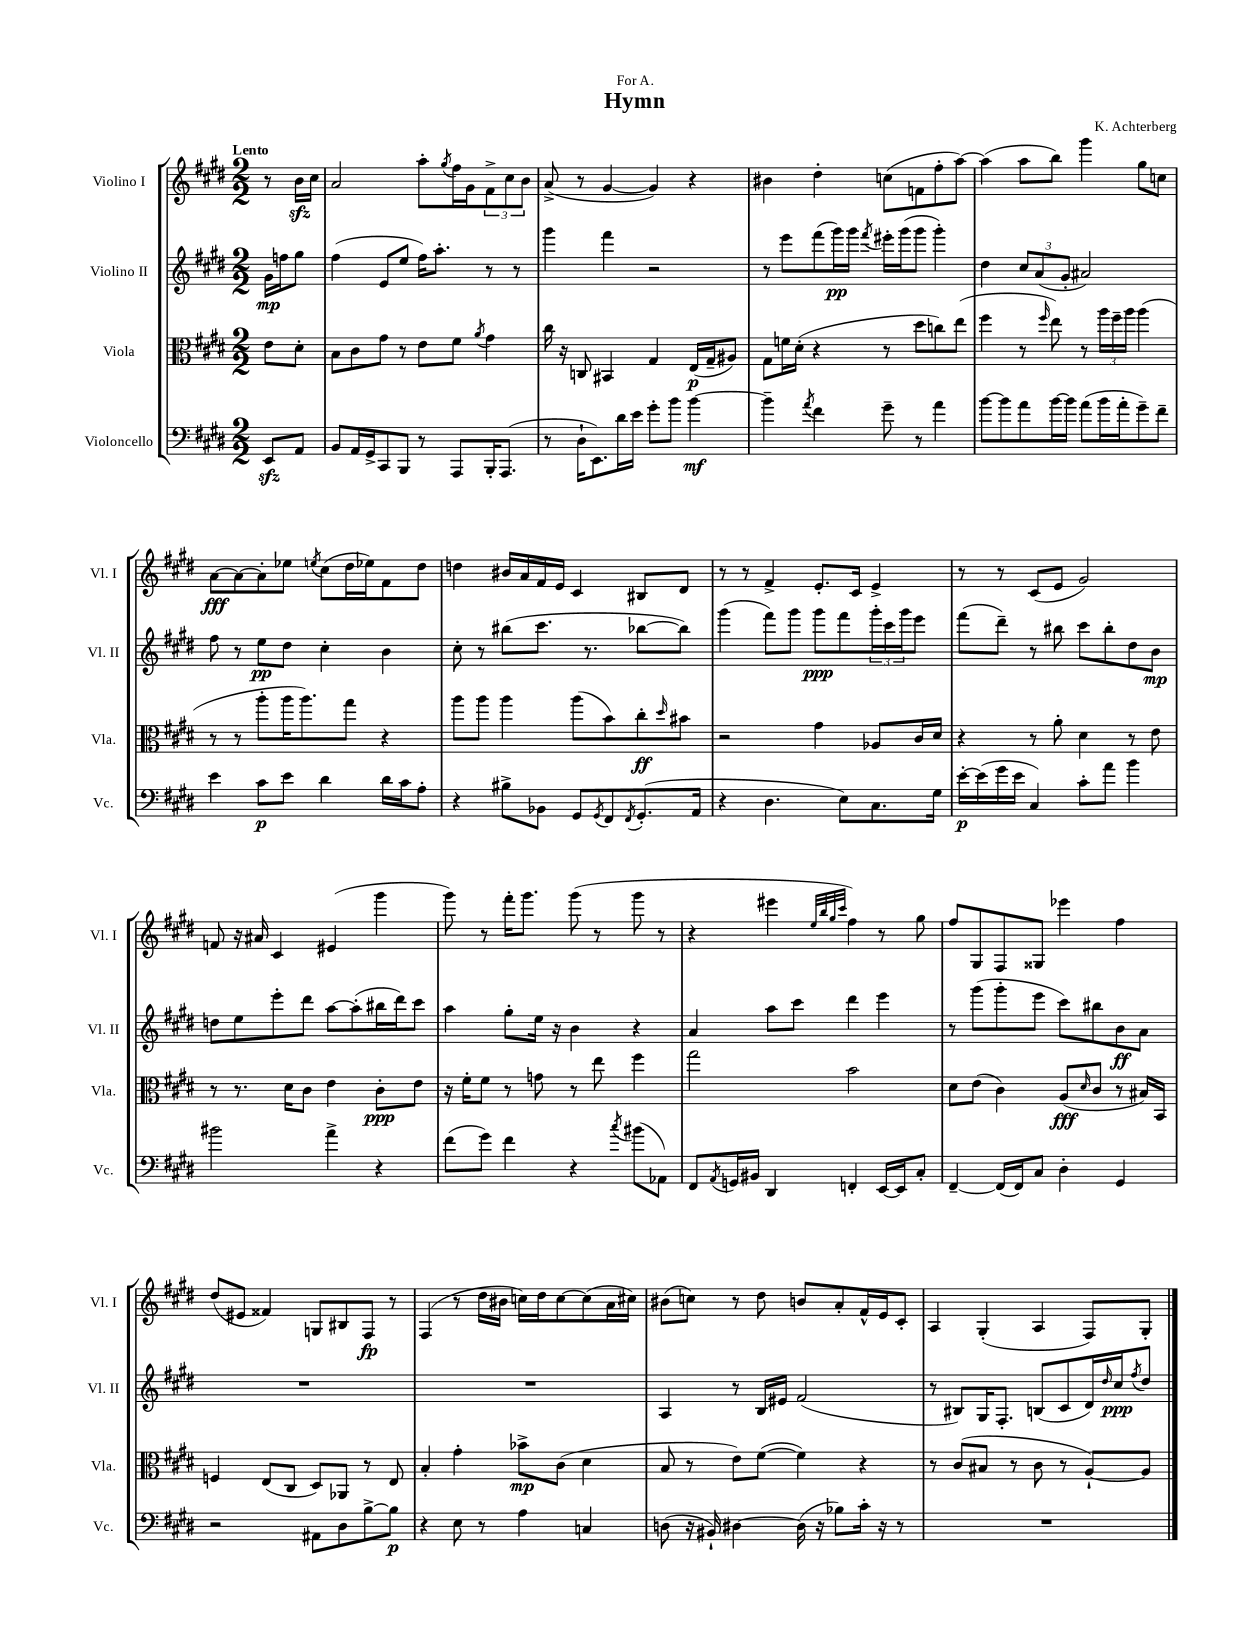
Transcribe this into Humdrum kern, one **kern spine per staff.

**kern	**dynam	**kern	**dynam	**kern	**dynam	**kern	**dynam
*part4	*part4	*part3	*part3	*part2	*part2	*part1	*part1
*staff4	*staff4	*staff3	*staff3	*staff2	*staff2	*staff1	*staff1
*I"Violoncello	*	*I"Viola	*	*I"Violino II	*	*I"Violino I	*
*I'Vc.	*	*I'Vla.	*	*I'Vl. II	*	*I'Vl. I	*
*clefF4	*	*clefC3	*	*clefG2	*	*clefG2	*
*k[f#c#g#d#]	*	*k[f#c#g#d#]	*	*k[f#c#g#d#]	*	*k[f#c#g#d#]	*
*M2/2	*	*M2/2	*	*M2/2	*	*M2/2	*
=	=	=	=	=	=	=	=
!	!	!	!	!	!	!LO:TX:a:B:t=Lento	!
8EEzz/L	.	8e\L	.	16g#\LL	mp	8r	.
.	.	.	.	16ffn\J	.	.	.
8AA/J	.	8d#'\J	.	8gg#\J	.	16bzz\LL	.
.	.	.	.	.	.	16cc#\JJ	.
=1	=1	=1	=1	=1	=1	=1	=1
8BB/L	.	8B\L	.	(4ff#\	.	2a/	.
16AA/L	.	8c#\	.	.	.	.	.
16GG#^/J	.	.	.	.	.	.	.
8CC#/	.	8g#\J	.	8e/L	.	.	.
8BBB/J	.	8r	.	8ee/J	.	.	.
8r	.	8e\L	.	16ff#\KL)	.	8aa'\L	.
.	.	.	.	8.aa'\J	.	.	.
.	.	.	.	.	.	8qgg#/	.
8AAA/L	.	8f#\J	.	.	.	16ff#\L	.
.	.	.	.	.	.	16g#\J	.
.	.	8qa/	.	.	.	.	.
16BBB'/K	.	4g#\	.	8r	.	12f#^\	.
(8.AAA/J	.	.	.	.	.	.	.
.	.	.	.	.	.	12cc#\	.
.	.	.	.	8r	.	.	.
.	.	.	.	.	.	12b\J	.
=2	=2	=2	=2	=2	=2	=2	=2
8r	.	16cc#\	.	4ggg#\	.	(8a^/	.
.	.	16r	.	.	.	.	.
16D#`\KL	.	8Cn/	.	.	.	8r	.
8.EE\)	.	.	.	.	.	.	.
.	.	4BB#X/	.	4fff#\	.	[4g#/	.
16d#\L	.	.	.	.	.	.	.
16e\JJ	.	.	.	.	.	.	.
8g#'\L	.	4G#/	.	2r	.	4g#/])	.
8b\J	.	.	.	.	.	.	.
[4b\	mf	(16E/LL	p	.	.	4r	.
.	.	16G#~/J	.	.	.	.	.
.	.	8A#X/J)	.	.	.	.	.
=3	=3	=3	=3	=3	=3	=3	=3
4b~\]	.	8G#\L	.	8r	.	4b#X\	.
.	.	16fn\L	.	8eee\L	.	.	.
.	.	(16d#'\JJ	.	.	.	.	.
8qa/	.	.	.	.	.	.	.
4f#\	.	4r	.	(8fff#\	.	4dd#'\	.
.	.	.	.	16ggg#\L)	pp	.	.
.	.	.	.	16ggg#\JJ	.	.	.
.	.	.	.	8qfff#/	.	.	.
8g#~\	.	8r	.	16eee#X'\LL	.	(8ccn\L	.
.	.	.	.	(16ggg#\J	.	.	.
8r	.	8dd#\L	.	8ggg#\J	.	8fn\	.
4a\	.	8ccn\)	.	4ggg#'\)	.	8ff#'\	.
.	.	(8ee\J	.	.	.	[8aa\J)	.
=4	=4	=4	=4	=4	=4	=4	=4
[8b\L	.	4ff#\	.	4dd#\	.	(4aa\]	.
8b\]	.	.	.	.	.	.	.
8a\	.	8r	.	12cc#/L	.	8aa\L	.
.	.	.	.	(12a/	.	.	.
.	.	16qqff#/	.	.	.	.	.
[16b\L	.	8ee\)	.	.	.	8bb\J)	.
.	.	.	.	12g#'/J	.	.	.
16b\JJ]	.	.	.	.	.	.	.
(8a\L	.	8r	.	2a#X/)	.	4ggg#\	.
16b\L	.	24aa\LL	.	.	.	.	.
.	.	24ff#~\	.	.	.	.	.
16a'\J	.	.	.	.	.	.	.
.	.	24aa\JJ	.	.	.	.	.
8g#~\)	.	(4aa\	.	.	.	8gg#\L	.
8f#~\J	.	.	.	.	.	8ccn\J	.
!!LO:LB:g=z
=5	=5	=5	=5	=5	=5	=5	=5
4e\	.	8r	.	8ff#\	.	[8a\L	fff
.	.	8r	.	8r	.	8a\_	.
8c#\L	p	8aa'\L	.	8ee\L	pp	8a'\]	.
8e\J	.	16aa\K	.	8dd#\J	.	8ee-X\J	.
.	.	8.aa\)	.	.	.	.	.
.	.	.	.	.	.	8qeen/	.
4d#\	.	.	.	4cc#'\	.	(8cc#\L	.
.	.	8gg#\J	.	.	.	16dd#\L	.
.	.	.	.	.	.	16ee-X\J)	.
16d#\LL	.	4r	.	4b\	.	8f#\	.
16c#\J	.	.	.	.	.	.	.
8A'\J	.	.	.	.	.	8dd#\J	.
=6	=6	=6	=6	=6	=6	=6	=6
4r	.	8aa\L	.	8cc#'\	.	4ddn\	.
.	.	8aa\J	.	8r	.	.	.
8B#X^\L	.	4aa\	.	(8bb#X\L	.	16b#X/LL	.
.	.	.	.	.	.	16a/	.
8BB-X\J	.	.	.	8.ccc#\J	.	16f#/	.
.	.	.	.	.	.	16e/JJ	.
8GG#/L	.	(8aa\L	.	.	.	4c#/	.
.	.	.	.	8.r	.	.	.
8qGG#/	.	.	.	.	.	.	.
8FF#/	.	8b\)	.	.	.	.	.
8qFF#/	.	.	.	.	.	.	.
(8.GG#'/	.	8cc#'\	ff	[8bb-X\L	.	8B#X/L	.
.	.	16qqdd#/	.	.	.	.	.
.	.	8b#X\J	.	8bb-\J])	.	8d#/J	.
16AA/Jk	.	.	.	.	.	.	.
=7	=7	=7	=7	=7	=7	=7	=7
4r	.	2r	.	(4ggg#\	.	8r	.
.	.	.	.	.	.	8r	.
4.D#\	.	.	.	8fff#\L)	.	4f#^/	.
.	.	.	.	8ggg#\J	.	.	.
.	.	4g#\	.	8ggg#\L	ppp	8.e'/L	.
8E\L)	.	.	.	8fff#\	.	.	.
.	.	.	.	.	.	16c#/Jk	.
8.C#\	.	8A-X/L	.	24ggg#'\L	.	4e^/	.
.	.	.	.	24ccc#\	.	.	.
.	.	.	.	24ggg#\J	.	.	.
.	.	16c#/L	.	8eee\J	.	.	.
16G#\Jk	.	16d#/JJ	.	.	.	.	.
=8	=8	=8	=8	=8	=8	=8	=8
[16e'\LL	p	4r	.	(8fff#\L	.	8r	.
(16e\]	.	.	.	.	.	.	.
16g#\	.	.	.	8ddd#~\J)	.	8r	.
16e\JJ	.	.	.	.	.	.	.
4C#/)	.	8r	.	8r	.	(8c#/L	.
.	.	8a'\	.	8bb#X\	.	8e/J	.
8c#'\L	.	4d#\	.	8ccc#\L	.	2g#/)	.
8a\J	.	.	.	8bb#'\	.	.	.
4b\	.	8r	.	8dd#\	.	.	.
.	.	8e\	.	8b\J	mp	.	.
!!LO:LB:g=z
=9	=9	=9	=9	=9	=9	=9	=9
2b#X\	.	8r	.	8ddn\L	.	8fn/	.
.	.	8.r	.	8ee\	.	16r	.
.	.	.	.	.	.	16a#X/	.
.	.	.	.	8eee'\	.	4c#/	.
.	.	16d#\KL	.	.	.	.	.
.	.	8c#\J	.	8ddd#\J	.	.	.
4a^\	.	4e\	.	[8aa\L	.	(4e#X/	.
.	.	.	.	(8aa'\]	.	.	.
4r	.	8c#'\L	ppp	16bb#X\L	.	4ggg#\	.
.	.	.	.	16ddd#\J)	.	.	.
.	.	8e\J	.	8ccc#\J	.	.	.
=10	=10	=10	=10	=10	=10	=10	=10
(8f#\L	.	16r	.	4aa\	.	8ggg#\)	.
.	.	16f#'\KL	.	.	.	.	.
8g#\J)	.	8f#\J	.	.	.	8r	.
4f#\	.	8r	.	8gg#'\L	.	16fff#'\KL	.
.	.	.	.	.	.	8.ggg#\J	.
.	.	8gn\	.	16ee\Jk	.	.	.
.	.	.	.	16r	.	.	.
4r	.	8r	.	4b\	.	(8ggg#\	.
.	.	8ee\	.	.	.	8r	.
8qcc#/	.	.	.	.	.	.	.
(8b#X\L	.	4ff#\	.	4r	.	8ggg#\	.
8AA-X\J)	.	.	.	.	.	8r	.
=11	=11	=11	=11	=11	=11	=11	=11
8FF#/L	.	2gg#\	.	4a/	.	4r	.
8qAA/	.	.	.	.	.	.	.
16GGn/L	.	.	.	.	.	.	.
16BB#X/JJ	.	.	.	.	.	.	.
4DD#/	.	.	.	8aa\L	.	4eee#X\	.
.	.	.	.	8ccc#\J	.	.	.
.	.	.	.	.	.	32qqee/LLL	.
.	.	.	.	.	.	32qqbb/	.
.	.	.	.	.	.	32qqgg#/	.
.	.	.	.	.	.	32qqccc#/JJJ	.
4FFn'/	.	2b\	.	4ddd#\	.	4ff#\)	.
[16EE/LL	.	.	.	4eee\	.	8r	.
16EE/J]	.	.	.	.	.	.	.
8C#'/J	.	.	.	.	.	8gg#\	.
=12	=12	=12	=12	=12	=12	=12	=12
[4FF#~/	.	8d#\L	.	8r	.	8ff#/L	.
.	.	(8e\J	.	(8ggg#\L	.	8G#/	.
(16FF#/LL]	.	4c#\)	.	8ggg#'\	.	8F#/	.
16FF#/J)	.	.	.	.	.	.	.
8C#/J	.	.	.	8eee\J	.	8G##X/J	.
4D#'\	.	(8A/L	fff	8ccc#\L)	.	4eee-X\	.
.	.	16qqd#/	.	.	.	.	.
.	.	8c#/J	.	8bb#X\	.	.	.
4GG#/	.	8r	.	8b\	ff	4ff#\	.
.	.	16B#X/LL)	.	8a\J	.	.	.
.	.	16BB/JJ	.	.	.	.	.
!!LO:LB:g=z
=13	=13	=13	=13	=13	=13	=13	=13
2r	.	4Fn/	.	1r	.	(8dd#/L	.
.	.	.	.	.	.	8e#X/J	.
.	.	(8E/L	.	.	.	4f##X/)	.
.	.	8C#/J	.	.	.	.	.
8AA#X\L	.	8D#/L)	.	.	.	8Gn/L	.
8D#\	.	8AA-X/J	.	.	.	8B#X/	.
[8B^\	.	8r	.	.	.	8F#/J	fp
8B\J]	p	8E/	.	.	.	8r	.
=14	=14	=14	=14	=14	=14	=14	=14
4r	.	4B'/	.	1r	.	(4F#/	.
8E\	.	4g#'\	.	.	.	8r	.
8r	.	.	.	.	.	16dd#\LL	.
.	.	.	.	.	.	16b#X\JJ	.
4A\	.	8b-X^\L	mp	.	.	16ccn\LL)	.
.	.	.	.	.	.	16dd#\J	.
.	.	(8c#\J	.	.	.	[8cc\	.
4Cn/	.	4d#\	.	.	.	(8cc\]	.
.	.	.	.	.	.	16a\L	.
.	.	.	.	.	.	16cc#X\JJ)	.
=15	=15	=15	=15	=15	=15	=15	=15
(8Dn\	.	8B/	.	4A/	.	(8b#X\L	.
16r	.	8r	.	.	.	8ccn\J)	.
16BB#X`/)	.	.	.	.	.	.	.
[4D#X\	.	8e\L)	.	8r	.	8r	.
.	.	([8f#\J	.	16B/LL	.	8dd#\	.
.	.	.	.	16e#X/JJ	.	.	.
(16D#\]	.	4f#\])	.	(2f#/	.	8bn/L	.
16r	.	.	.	.	.	.	.
8B-X\L)	.	.	.	.	.	8a'/	.
16c#'\Jk	.	4r	.	.	.	16f#^^/L	.
16r	.	.	.	.	.	16e/J	.
8r	.	.	.	.	.	8c#'/J	.
=16	=16	=16	=16	=16	=16	=16	=16
1r	.	8r	.	8r	.	4A/	.
.	.	(8c#/L	.	8B#X/L)	.	.	.
.	.	8B#X/J	.	16G#/K	.	(4G#'/	.
.	.	.	.	8.F#'/J	.	.	.
.	.	8r	.	.	.	.	.
.	.	8c#\	.	(8Bn/L	.	4A/	.
.	.	8r	.	8c#/	.	.	.
.	.	[8A`/L)	.	16d#/L)	.	8F#/L)	.
.	.	.	.	16qqdd#/	.	.	.
.	.	.	.	16cc#/J	ppp	.	.
.	.	.	.	8qff#/	.	.	.
.	.	8A/J]	.	8dd#/J	.	8G#'/J	.
==	==	==	==	==	==	==	==
*-	*-	*-	*-	*-	*-	*-	*-
